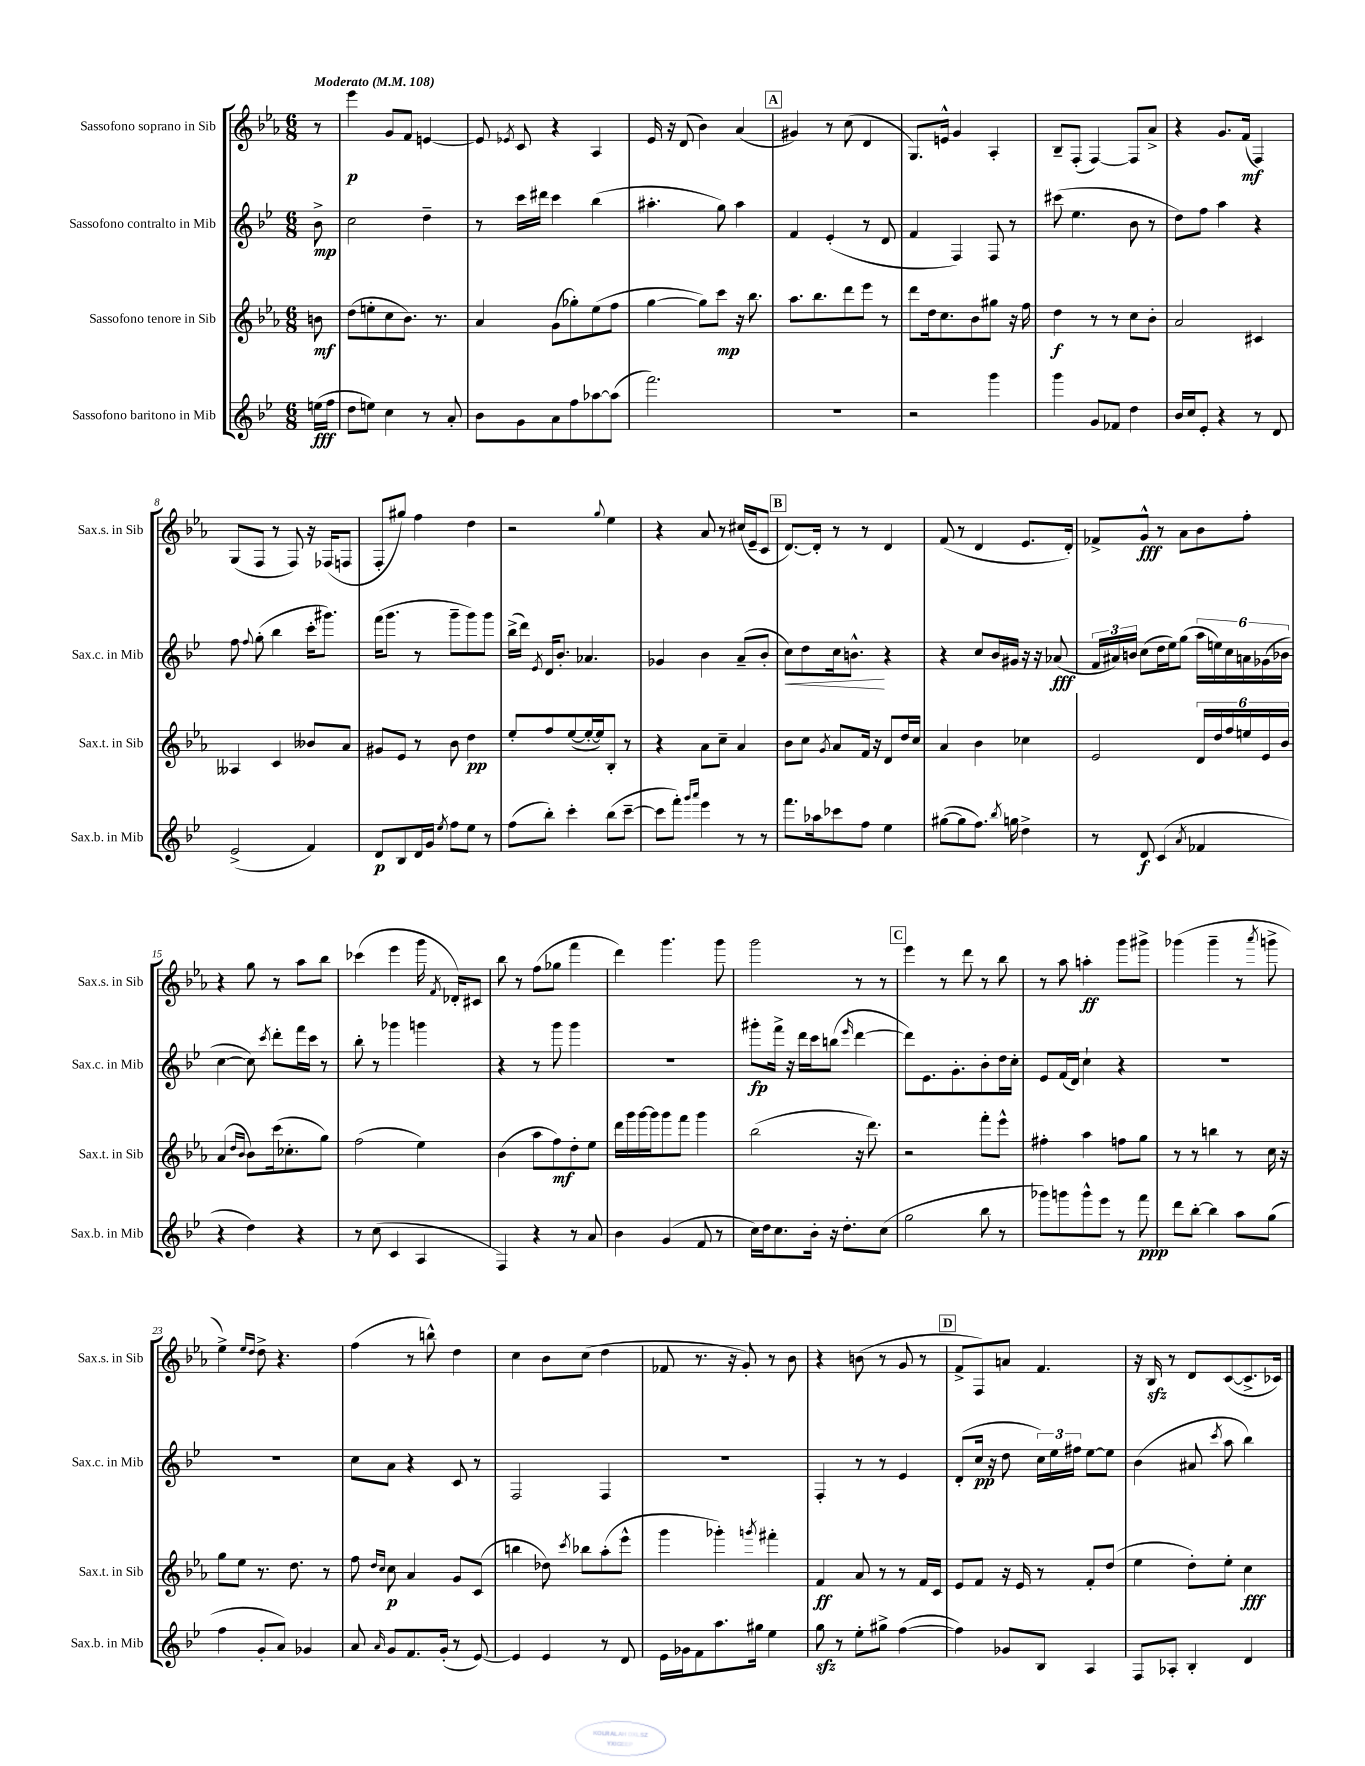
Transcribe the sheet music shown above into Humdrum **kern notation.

**kern	**kern	**kern	**kern
*staff4	*staff3	*staff2	*staff1
*clefG2	*clefG2	*clefG2	*clefG2
*k[b-e-]	*k[b-e-a-]	*k[b-e-]	*k[b-e-a-]
*M6/8	*M6/8	*M6/8	*M6/8
*MM108	*MM108	*MM108	*MM108
(16ee	8b	8b-^	8r
16ff	.	.	.
=	=	=	=
8dd	(8dd	2cc	4eee-
8ee)	8ee'	.	.
4cc	8cc	.	8g
.	8.b-)	.	8f
8r	.	4dd~	[4e
.	8.r	.	.
8a'	.	.	.
=	=	=	=
8b-	4a-	8r	8e]
.	.	.	8qe-
8g	.	16ccc	8c
.	.	16ddd#	.
8a	(8g	4ccc	4r
8ff	8gg-')	.	.
[8aa-	(8ee-	(4bb-	4A-
(8aa-]	8ff	.	.
=	=	=	=
2.fff)	[4gg	4.aa#'	16e-
.	.	.	16r
.	.	.	(8d
.	8gg])	.	4b-)
.	8ccc	8gg)	.
.	16r	4aa#	(4a-
.	8.bb-	.	.
=	=	=	=
2.r	8.aa-	4f	4g#)
.	8.bb-	.	.
.	.	(4e-'	8r
.	8ddd	.	(8cc
.	8eee-	8r	4d
.	8r	8d	.
=	=	=	=
2r	8ddd	4f	8.G)
.	16dd	.	.
.	8.cc	.	16e^^
.	.	4F)	4g
.	8b-	.	.
4ggg	8gg#	8F	4A-'
.	16r	8r	.
.	16ff	.	.
=	=	=	=
4ggg	4dd	(8ccc#	8B-~
.	.	4.ee-	(8F'
8g	8r	.	[4F)
8f-	8r	.	.
4dd	8cc	8b-	8F]
.	8b-'	8r	8a-^
=	=	=	=
16b-	2a-	8dd)	4r
16cc	.	.	.
8e-'	.	8ff	.
4r	.	4aa	8.g
.	.	.	(16f
8r	4c#	4r	4F)
8d	.	.	.
=	=	=	=
(2e-^	4A--	8ff	(8G
.	.	8qqff	.
.	.	(8gg'	8F
.	4c	4bb-	8r
.	.	.	8F)
4f)	8b--	16ccc'	16r
.	.	8.ggg#)	(16F-
.	8a-	.	8F
=	=	=	=
8d	8g#	(16fff	8F'
.	.	8.ggg	.
8B-	8e-	.	8gg#)
16d	8r	8r	4ff
16g	.	.	.
8qee-	.	.	.
8ff	8b-	8ggg~	.
8ee-	4dd	8ggg)	4dd
8r	.	8ggg	.
=	=	=	=
(8ff	8ee-'	(16bb-^	2r
.	.	16ddd)	.
.	.	8qe-	.
8bb-')	8ff	16d	.
.	.	8.b-'	.
4ccc'	([8ee-	.	.
.	16ee-'_	4.a-	.
.	16ee-])	.	.
.	.	.	8qqgg
(8bb-	8B-'	.	4ee-
[8ccc~	8r	.	.
=	=	=	=
8ccc]	4r	4g-	4r
8fff')	.	.	.
16qqggg	.	.	.
16qqaaa	.	.	.
4eee-	8a-	4b-	8a-
.	8cc~	.	8r
8r	4a-	(8a~	(16cc#
.	.	.	16e-~
8r	.	8b-'	8c
=	=	=	=
8.fff	8b-	8cc)	[8.d)
.	8cc	8dd	.
16aa-	.	.	16d']
.	8qg	.	.
8ccc-	8a-	16cc	8r
.	.	8.b^^	.
8ff	16f	.	8r
.	16r	.	.
4ee-	8d	4r	4d
.	16dd	.	.
.	16cc	.	.
=	=	=	=
([8gg#	4a-	4r	(8f
8gg#]	.	.	8r
8.ff)	4b-	8cc	4d
.	.	16b-	.
8qbb-	.	.	.
16gg	.	16g#	.
4dd^	4cc-	16r	8.e-
.	.	16r	.
.	.	(8a-	.
.	.	.	16d')
=	=	=	=
8r	2e-	24f	8f-^
.	.	24a#)	.
.	.	24b	.
8d	.	(8cc	8g^^
(4c	.	16dd	8r
.	.	16ee-)	.
.	.	(8gg	8a-
8qa	.	.	.
4f-	24d	24aa	8b-
.	24dd	24ee)	.
.	24ff	24cc	.
.	24ee	24a	8ff'
.	24e-	(24g-	.
.	24b-	24b-	.
=	=	=	=
4r	(4a-	[4cc	4r
.	16qqdd	.	.
.	16qqb-	.	.
4dd)	8b-)	8cc])	8gg
.	.	8qccc	.
.	(16ccc	8ddd'	8r
.	8.cc-'	.	.
4r	.	16fff	8aa-
.	.	16ccc	.
.	8gg)	8r	8bb-
=	=	=	=
8r	(2ff	8bb-'	(4ccc-
(8cc	.	8r	.
4c	.	4ggg-	4eee-
4A	4ee-)	4ggg	16ggg
.	.	.	8qf
.	.	.	16d-')
.	.	.	8c#
=	=	=	=
4F)	(4b-	4r	8bb-
.	.	.	8r
4r	8aa-	8r	(8ff
.	8ff)	8ggg	8gg-
8r	8dd'	4ggg	4fff
8a	8ee-	.	.
=	=	=	=
4b-	16ddd	2.r	4ddd)
.	16ggg	.	.
.	[16ggg	.	.
.	16ggg]	.	.
(4g	8ggg	.	4.ggg
.	8fff	.	.
8f	4ggg	.	.
8r	.	.	8ggg
=	=	=	=
16cc)	(2bb-	8ggg#'	2ggg
16dd	.	.	.
8.cc	.	16fff^	.
.	.	16r	.
.	.	16ddd	.
16b-'	.	16ccc	.
16r	.	(8bb	.
8.dd'	.	.	.
.	.	16qqeee-	.
.	16r	[4ddd	8r
.	8.ddd)	.	.
(8cc	.	.	8r
=	=	=	=
2gg	2r	8ddd])	4eee-
.	.	8.e-	.
.	.	.	8r
.	.	8.g'	.
.	.	.	8ddd
8bb-	8fff'	8b-'	8r
8r	8eee-^^	16dd	8bb-
.	.	16cc'	.
=	=	=	=
8ggg-)	4ff#'	8e-	8r
8ggg	.	(16f	8aa-
.	.	16d)	.
8ggg^^	4aa-	4cc`	4aa'
8eee-	.	.	.
8r	8ff	4r	8ggg
8fff	8gg	.	8ggg#^
=	=	=	=
8ddd	8r	2.r	(4ggg-
[8bb-'	8r	.	.
4bb-]	4bb	.	4ggg-~
8aa	8r	.	8r
.	.	.	8qaaa-
(8gg	16cc	.	8ggg^
.	16r	.	.
=	=	=	=
4ff	8gg	2.r	4ee-^)
.	8ee-	.	.
.	.	.	16qqee-
.	.	.	16qqdd
8g'	8.r	.	8dd^
8a)	.	.	4.r
.	8.dd	.	.
4g-	.	.	.
.	8r	.	.
=	=	=	=
8a	8ff	8cc	(4ff
.	16qqdd	.	.
16qqa	16qqcc	.	.
8g	8cc	8a	.
8.f	4a-	4r	8r
.	.	.	8bb^^)
(16g'	.	.	.
8r	8g	8c	4dd
[8e-)	(8c	8r	.
=	=	=	=
4e-]	4bb	2F	4cc
4e-	8dd-)	.	8b-
.	8qccc	.	.
.	8bb-	.	(8cc
8r	(8aa-'	4F	4dd
8d	8eee-^^	.	.
=	=	=	=
16e-	4ggg	2.r	8f-
16g-	.	.	.
8f	.	.	8.r
8.aa	4ggg-')	.	.
.	.	.	16r
.	.	.	8g')
16gg#	.	.	.
.	8qggg	.	.
4ee-	4fff#'	.	8r
.	.	.	8b-
=	=	=	=
8gg	4f	4F'	4r
8r	.	.	.
8ee-'	8a-	8r	(8b
8gg#^	8r	8r	8r
([4ff	8r	4e-	8g
.	16f	.	8r
.	16c	.	.
=	=	=	=
4ff])	8e-	(8d'	8f^
.	8f	16cc	8F)
.	.	16r	.
8g-	16r	8dd	8a
.	16e-	.	.
8B-	8r	24cc)	4.f
.	.	24ee-	.
.	.	24ff#	.
4A	8f'	[8ee-	.
.	(8dd	8ee-]	.
=	=	=	=
8F	4ee-	(4b-	16r
.	.	.	16B-
8A-'	.	.	8r
4B-'	8dd')	8a#	8d
.	.	8qccc	.
.	8ee-'	8aa	([8c
4d	4cc	4bb-)	8.c^]
.	.	.	16c-)
==	==	==	==
*-	*-	*-	*-
